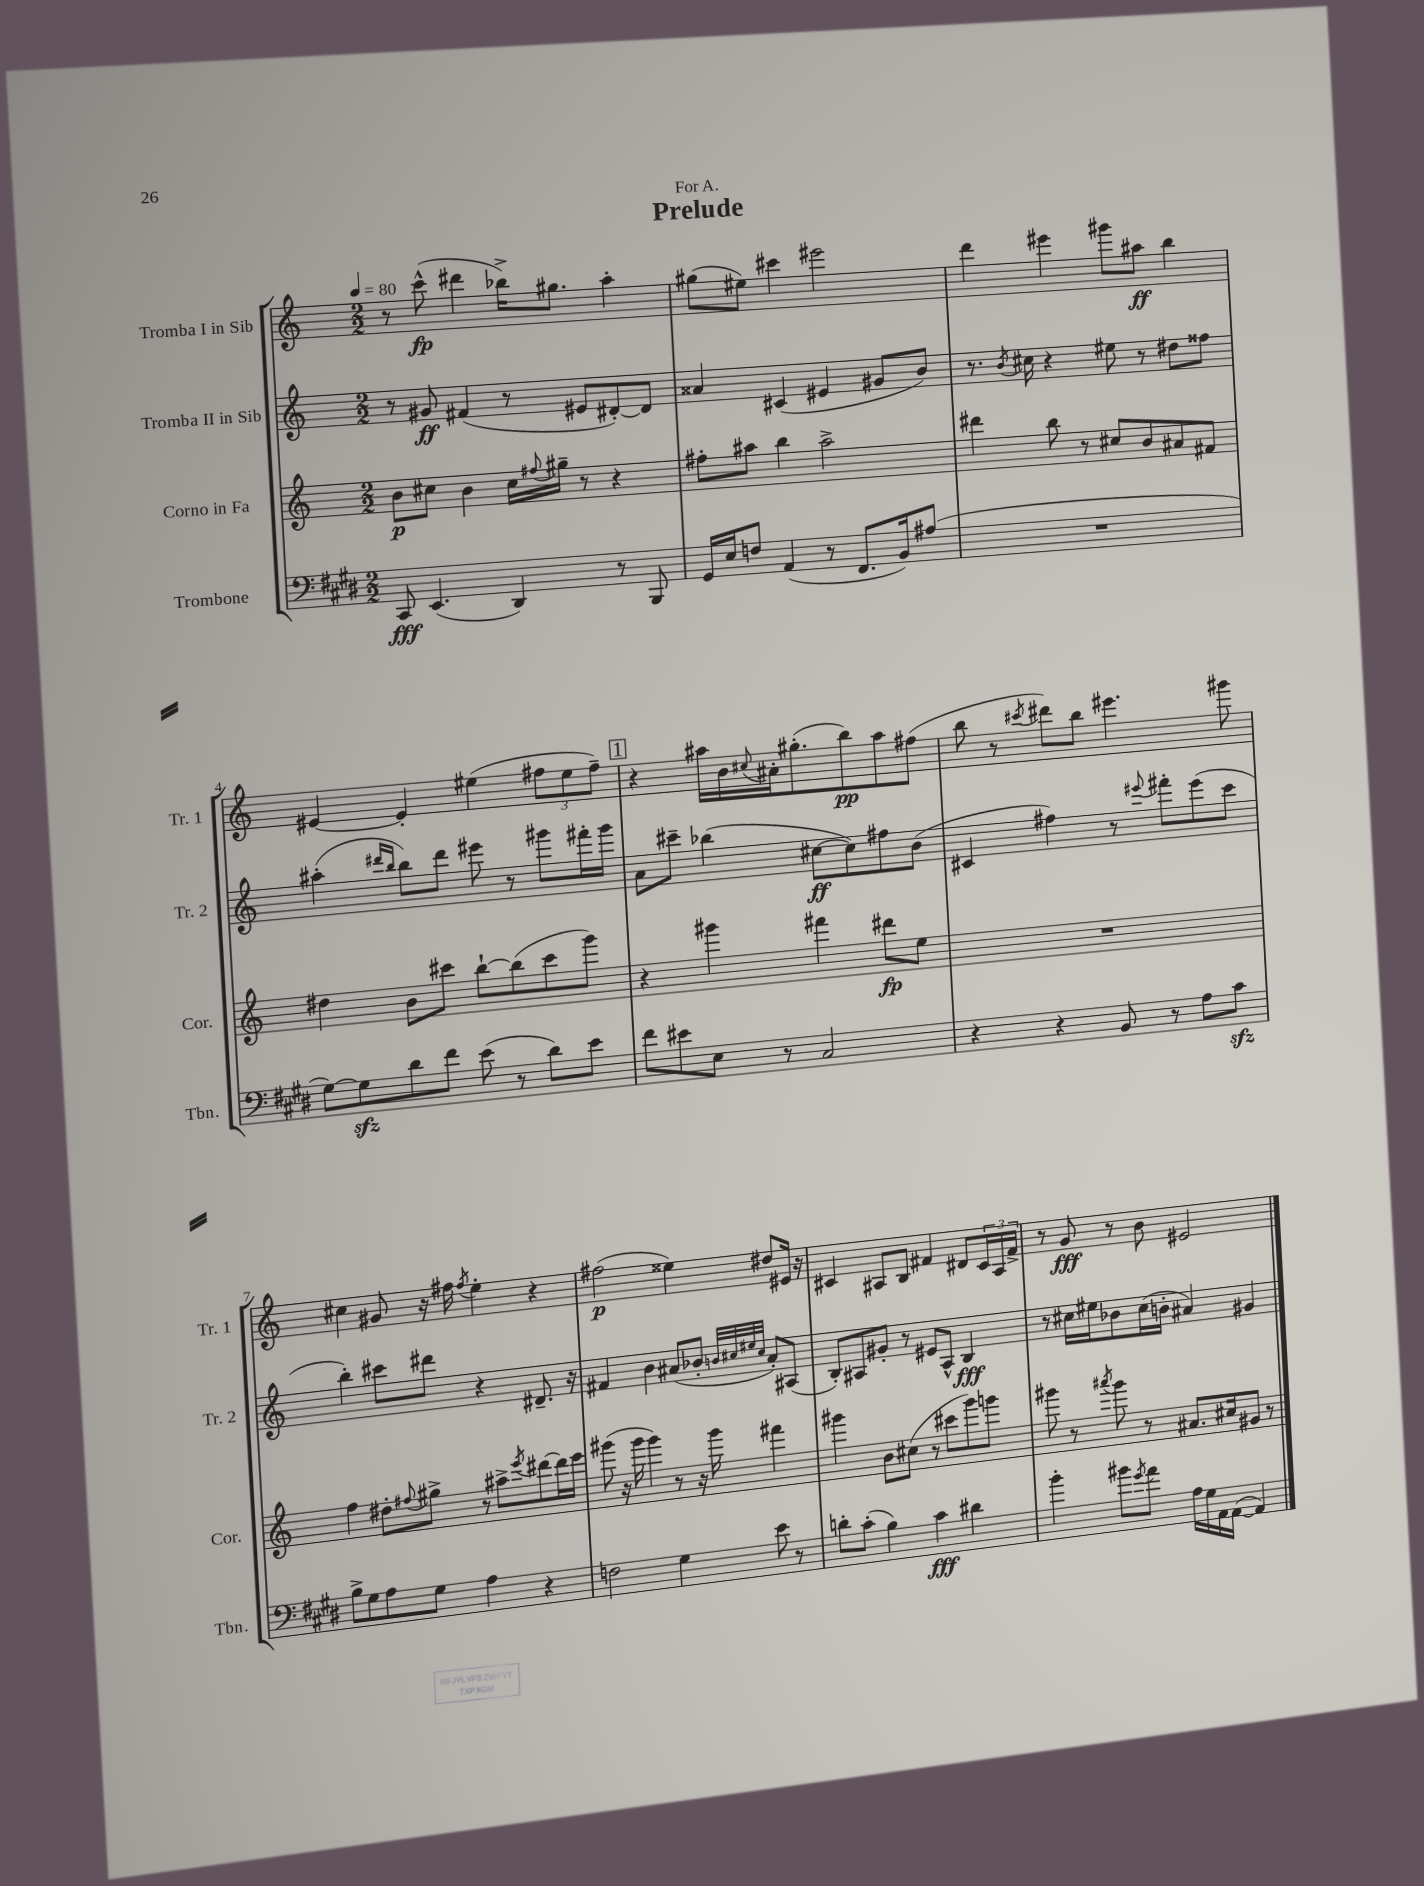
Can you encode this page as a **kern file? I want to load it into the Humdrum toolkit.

**kern	**kern	**kern	**kern
*staff4	*staff3	*staff2	*staff1
*clefF4	*clefG2	*clefG2	*clefG2
*k[f#c#g#d#]	*k[]	*k[]	*k[]
*M2/2	*M2/2	*M2/2	*M2/2
*MM80	*MM80	*MM80	*MM80
8CC#	8b	8r	8r
(4.EE	8cc#	8g#	(8ccc^^
.	4b	(4f#	4ddd#
4DD#)	16cc#	8r	16bb-^)
.	8qqff#	.	.
.	16gg#~	.	8.gg#
.	8r	8e#	.
8r	4r	[8d#')	4aa'
8BBB	.	8d#]	.
=	=	=	=
16GG#	8ff#'	4a##	(8gg#
16E	.	.	.
8F	8aa#	.	8ee#)
(4AA	4bb	(4c#	4ccc#
8r	2aa#^	4e#	2eee#
8.FF#	.	.	.
.	.	8g#	.
16BB)	.	.	.
(8A#	.	8b)	.
=	=	=	=
1r	4ddd#	8.r	4ddd
.	.	8qb	.
.	.	16cc#	.
.	8bb	4r	4eee#
.	8r	.	.
.	8cc#	8ee#	8ggg#
.	8b	8r	8aa#
.	8a#	8dd#	4bb
.	8f#	8ff##	.
=	=	=	=
[8G#)	4dd#	(4aa#'	[4e#
8G#]	.	.	.
.	.	16qqddd#	.
.	.	16qqbb	.
8d#	8b	8bb)	4e#']
8f#	8ccc#	8ddd#	.
(8e	[8bb`	8eee#	(4ee#
8r	(8bb]	8r	.
8d#)	8ccc#	8ggg#	12ff#
.	.	.	12ee#
8e	8ggg)	16fff#'	.
.	.	.	12ff#~)
.	.	16ggg#	.
=	=	=	=
8f#	4r	8a	4r
8e#	.	8ccc#~	.
8E	4ggg#	(4bb-	16aa#
.	.	.	16b
.	.	.	8qqcc#
8r	.	.	16a#'
.	.	.	(8.gg#'
2C#	4fff#	[8cc#	.
.	.	8cc#])	8bb)
.	8ddd#	8ff#	8aa#
.	8ee	(8b	(8ff#
=	=	=	=
4r	1r	4c#	8bb
.	.	.	8r
.	.	.	8qccc#
4r	.	4ff#)	8ddd#)
.	.	.	8bb
8BB	.	8r	4.eee#
.	.	8qqeee#	.
8r	.	8fff#'	.
8A	.	(8eee#	.
8c#	.	8ccc	8ggg#
=	=	=	=
8B^	4ff	4bb')	4cc#
8G#	.	.	.
8A	8dd#'	8ccc#	8g#
.	8qqff#	.	.
8G#	8gg#^	8ddd#	16r
.	.	.	16ff#
.	.	.	8qff#
4A	8r	4r	4ee'
.	8aa#^	.	.
.	8qeee	.	.
4r	[8ddd#	8.d#~	4r
.	16ddd#]	.	.
.	16eee	16r	.
=	=	=	=
2F	(8ggg#	4f#	(2ff#
.	16r	.	.
.	16ggg#	.	.
.	4ggg#)	4b	.
4G#	8r	(8a#	4ee##)
.	16r	8b-'	.
.	16ggg#	.	.
.	.	32qqb	.
.	.	32qqcc#	.
.	.	32qqee#	.
.	.	32qqcc#	.
8e	4fff#	8a#')	8dd#
8r	.	(8A#	16e#
.	.	.	16r
=	=	=	=
8d'	4ggg#	8B')	4c#
(8c#'	.	8A#	.
4B)	8b	8g#'	8A#
.	(8cc#	8r	8B
4c#	8r	8e#	4f#
.	8ccc#	8A#^^	.
4d#	8ggg#)	4B	8d#
.	8ggg	.	24c#
.	.	.	24A#
.	.	.	24f#^
=	=	=	=
4b'	8ggg#	8r	8r
.	8r	16cc#	8g
.	.	16ee#	.
.	8qaaa#	.	.
8b#	8ggg#	8b-	8r
8qg#	.	.	.
8a	8r	(16cc#	8b
.	.	16b'	.
16A	8.a#	4a#)	2e#
16G#	.	.	.
16AA	.	.	.
([16AA	16cc#	.	.
4AA])	8g#	4g#	.
.	8r	.	.
==	==	==	==
*-	*-	*-	*-
